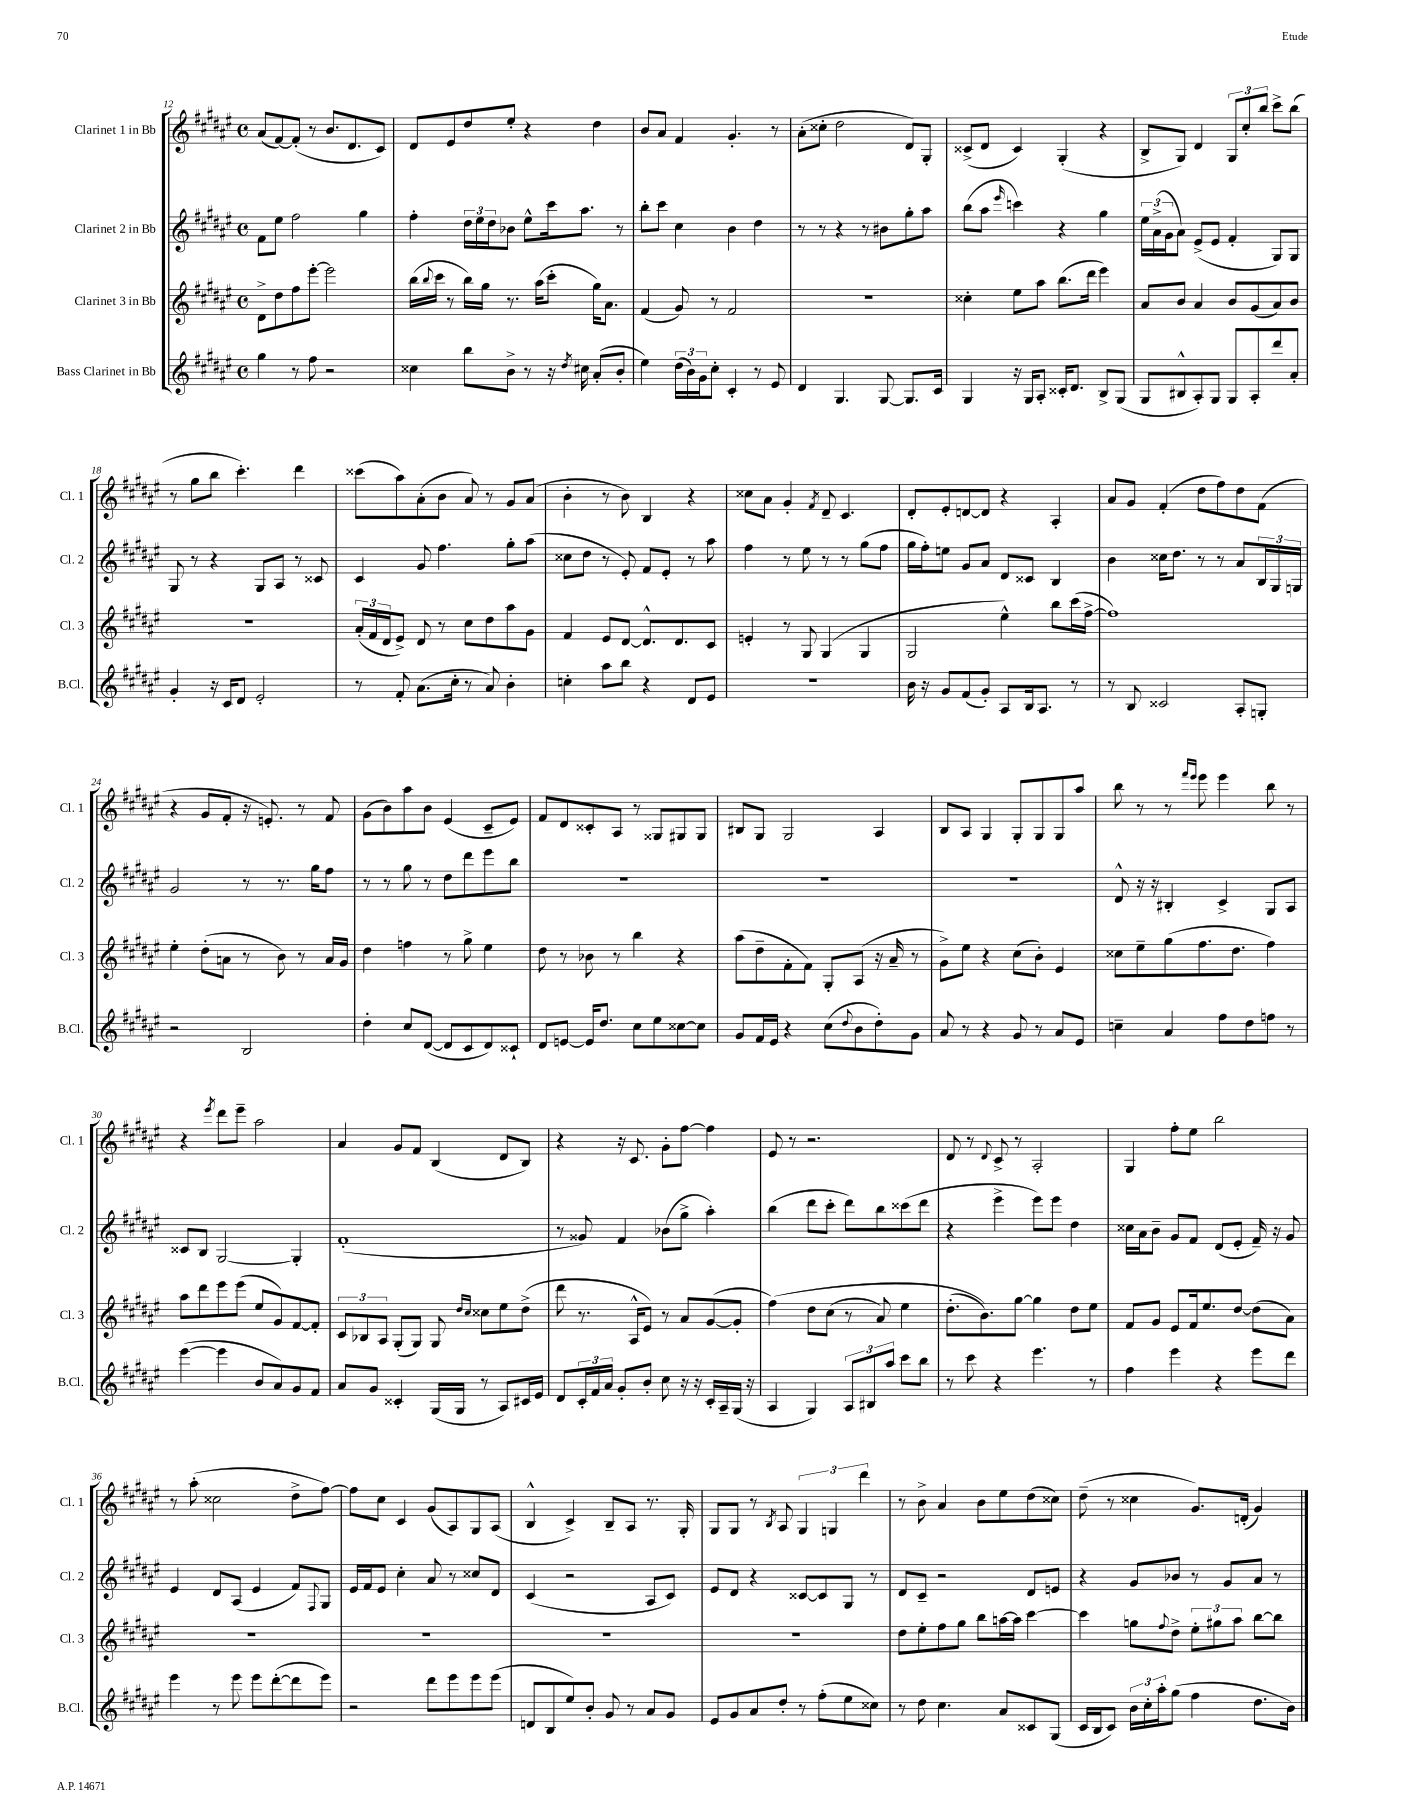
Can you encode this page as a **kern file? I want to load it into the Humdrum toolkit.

**kern	**kern	**kern	**kern
*staff4	*staff3	*staff2	*staff1
*clefG2	*clefG2	*clefG2	*clefG2
*k[f#c#g#d#a#e#]	*k[f#c#g#d#a#e#]	*k[f#c#g#d#a#e#]	*k[f#c#g#d#a#e#]
*M4/4	*M4/4	*M4/4	*M4/4
*met(c)	*met(c)	*met(c)	*met(c)
4gg#	8d#^	8f#	(8a#
.	8dd#	8ee#	[8f#)
8r	8ff#	2ff#	(8f#']
8ff#	[8eee#'	.	8r
2r	2eee#]	.	8.b
.	.	.	8.d#
.	.	4gg#	.
.	.	.	8c#)
=	=	=	=
4cc##	(16bb	4ff#'	8d#
.	8qqbb	.	.
.	16ccc#	.	.
.	8r	.	8e#
8bb	16bb)	24dd#	8dd#
.	.	24ee#	.
.	16gg#	.	.
.	.	24dd#	.
8b^	8.r	8b-	8ee#'
8r	.	8ee#^^	4r
.	(16aa#	.	.
16r	8ccc#'	16ccc#	.
8qdd#	.	.	.
16cc#	.	8.aa#	.
(8a#'	16gg#)	.	4dd#
.	8.a#	.	.
8b'	.	8r	.
=	=	=	=
4ee#)	(4f#	8bb'	8b
.	.	8ccc#	8a#
(24dd#	8g#)	4cc#	4f#
24b)	.	.	.
24g#	.	.	.
8cc#'	8r	.	.
4c#'	2f#	4b	4.g#'
8r	.	4dd#	.
8e#	.	.	8r
=	=	=	=
4d#	1r	8r	(8a#'
.	.	8r	8cc##'
4.G#	.	4r	2dd#
.	.	8r	.
[8G#	.	8b#	.
8.G#]	.	8gg#'	8d#)
.	.	8aa#	8G#'
16c#	.	.	.
=	=	=	=
4G#	4cc##'	(8bb	(8c##^
.	.	8aa#	8d#
.	.	16qqeee#	.
16r	8ee#	4ccc)	4c##)
16G#	.	.	.
8A#'	8aa#	.	.
16c##'	(8.bb	4r	(4G#'
8.d#	.	.	.
.	16ddd#	.	.
8B^	4eee#)	4gg#	4r
(8G#	.	.	.
=	=	=	=
8G#	8a#	24ee#	8B^
.	.	(24a#^	.
.	.	24g#	.
8B#^^	8b	8a#)	8G#)
8A#')	4a#	(8e#^	4d#
8G#	.	8e#	.
8G#	8b	4f#'	12G#
.	.	.	12cc#'
8A#'	(8g#	.	.
.	.	.	12bb
8ddd#	8a#)	8G#)	8ccc#^
8a#'	8b	8G#	(8bb
=	=	=	=
4g#'	1r	8G#	8r
.	.	8r	8gg#
16r	.	4r	8bb
16c#	.	.	.
8d#	.	.	4.ccc#')
2e#'	.	8G#	.
.	.	8A#	.
.	.	8r	4ddd#
.	.	8c##	.
=	=	=	=
8r	(24a#'	4c#	(8ccc##
.	24f#	.	.
.	24d#	.	.
8f#'	8e#^)	.	8aa#)
(8.a#	8d#	8g#	(8a#'
.	8r	4.ff#	8b
16cc#'	.	.	.
8r	8cc#	.	8a#)
8a#)	8dd#	.	8r
4b'	8aa#	8gg#'	8g#
.	8g#	(8aa#	(8a#
=	=	=	=
4cc'	4f#	8cc##	4b'
.	.	8dd#	.
8aa#	8e#	8r	8r
8bb	[8d#	8e#')	8b)
4r	8.d#^^]	8f#	4B
.	.	8e#'	.
.	8.d#	.	.
8d#	.	8r	4r
8e#	8c#	8aa#	.
=	=	=	=
1r	4e'	4ff#	8cc##
.	.	.	8a#
.	8r	8r	4g#'
.	8G#	8ee#	.
.	.	.	8qf#
.	(4G#	8r	8d#~
.	.	8r	4.c#
.	4G#	(8gg#	.
.	.	8ff#	.
=	=	=	=
16b	2G#	16gg#	8d#'
16r	.	16ff#')	.
8g#	.	8ee	8e#'
(8f#	.	8g#	[8d
8g#')	.	8a#	8d]
8A#	4ee#^^)	8d#	4r
16B	.	8c##	.
8.A#	.	.	.
.	8bb	4B	4A#'
8r	(16ccc#	.	.
.	[16ff#^	.	.
=	=	=	=
8r	1ff#])	4b	8a#
8B	.	.	8g#
2c##	.	16cc##	(4f#'
.	.	8.dd#	.
.	.	8r	8dd#
.	.	8r	8ff#)
8A#'	.	8a#	8dd#
8G'	.	24B	(8f#
.	.	24G#	.
.	.	24G	.
=	=	=	=
2r	4ee#'	2g#	4r
.	(8dd#'	.	8g#
.	8a	.	8f#'
2B	8r	8r	16r
.	.	.	8.e')
.	8b)	8.r	.
.	8r	.	8r
.	.	16gg#	.
.	16a	8ff#	8f#
.	16g#	.	.
=	=	=	=
4dd#'	4dd#	8r	(8g#
.	.	8r	8b)
8cc#	4ff	8gg#	8aa#
([8d#	.	8r	8b
8d#]	8r	8dd#	(4e#
8c#	8gg#^	8ddd#	.
8d#)	4ee#	8eee#	8c#~
8c##`	.	8bb	8e#)
=	=	=	=
8d#	8dd#	1r	8f#
[8e	8r	.	8d#
16e]	8b-	.	8c##'
8.dd#	.	.	.
.	8r	.	8A#
8cc#	4bb	.	8r
8ee#	.	.	8G##
[8cc##	4r	.	8G#
8cc##]	.	.	8G#
=	=	=	=
8g#	(8aa#	1r	8B#
16f#	8dd#~	.	8G#
16e#	.	.	.
4r	8f#'	.	2G#
.	8f#)	.	.
(8cc#	8G#'	.	.
8qqdd#	.	.	.
8b	(8A#	.	.
8dd#')	16r	.	4A#
.	16a#~	.	.
8g#	8r	.	.
=	=	=	=
8a#	8g#^)	1r	8B
8r	8ee#	.	8A#
4r	4r	.	4G#
8g#	(8cc#	.	8G#'
8r	8b')	.	8G#
8a#	4e#	.	8G#
8e#	.	.	8aa#
=	=	=	=
4cc~	8cc##	8d#^^	8bb
.	8ee#~	16r	8r
.	.	16r	.
4a#	(8gg#	4B#'	8r
.	.	.	16qqfff#
.	.	.	16qqeee#
.	8.ff#	.	8eee#
8ff#	.	4c#^	4eee#
.	8.dd#	.	.
8dd#	.	.	.
8ff	4ff#)	8G#	8bb
8r	.	8A#	8r
=	=	=	=
([4eee#	8aa#	8c##	4r
.	8ddd#	8B	.
.	.	.	8qeee#
4eee#]	8eee#	[2G#	8ddd#
.	(8eee#	.	8eee#~
8b	8ee#	.	2aa#
8a#)	8g#)	.	.
8g#	[8f#	4G#']	.
8f#	8f#']	.	.
=	=	=	=
8a#	12c#	(1f#'	4a#
.	12B-	.	.
8g#	.	.	.
.	12A#	.	.
4c##'	(8G#'	.	8g#
.	8G#)	.	8f#
(16G#	8G#	.	(4B
16G#	.	.	.
.	16qqdd#	.	.
.	16qqcc#	.	.
8r	8cc##	.	.
8A#)	8ee#	.	8d#
16c#	(8dd#^	.	8B)
16e#	.	.	.
=	=	=	=
8d#	8ddd#	8r	4r
24c#'	8.r	8g##)	.
24f#	.	.	.
24a#	.	.	.
8g#'	.	4f#	16r
.	16A#^^	.	8.c#
8b'	8e#)	.	.
8cc#	8r	(8b-	8g#'
16r	8a#	8gg#^	[8ff#
16r	.	.	.
16c#'	([8g#	4aa#')	4ff#]
16A#~	.	.	.
(16G#	8g#']	.	.
16r	.	.	.
=	=	=	=
4A#	&(4ff#)	(4bb	8e#
.	.	.	8r
4G#)	8dd#	8ddd#	2.r
.	(8cc#	8ccc#'	.
12A#	8r	8ddd#)	.
12B#	.	.	.
.	8a#)	8bb	.
12aa#	.	.	.
8ccc#	4ee#	(8ccc##	.
8bb	.	8ddd#	.
=	=	=	=
8r	(8.dd#'	4r	8d#
8ccc#	.	.	8r
.	8.b)&)	.	.
.	.	.	8qqd#
4r	.	4eee#^	8c#^
.	[8gg#	.	8r
4.eee#	4gg#]	8eee#)	2A#'
.	.	8eee#	.
.	8dd#	4dd#	.
8r	8ee#	.	.
=	=	=	=
4ff#	8f#	16cc##	4G#
.	.	16a#	.
.	8g#	8b~	.
4eee#	8e#	8g#	8ff#'
.	16f#	8f#	8ee#
.	8.ee#	.	.
4r	.	(8d#	2bb
.	[8dd#	8e#'	.
8eee#	(8dd#]	16f#~)	.
.	.	16r	.
8ddd#	8a#)	8g#	.
=	=	=	=
4eee#	1r	4e#	8r
.	.	.	(8aa#'
8r	.	8d#	2cc##
8eee#	.	(8A#	.
8eee#	.	4e#	.
([8ddd#'	.	.	.
8ddd#]	.	8f#)	8dd#^
.	.	8qqF#	.
8eee#)	.	8G#	[8ff#)
=	=	=	=
2r	1r	16e#	8ff#]
.	.	16f#	.
.	.	8e#	8cc#
.	.	4cc#'	4c#
8ddd#	.	8a#	(8g#
8eee#	.	8r	8A#)
8eee#	.	8cc##	8G#
(8eee#	.	8d#	(8A#
=	=	=	=
8d	1r	(4c#	4B^^
8B	.	.	.
8ee#)	.	2r	4c#^)
8b'	.	.	.
8g#	.	.	8B~
8r	.	.	8A#
8a#	.	8A#	8.r
8g#	.	8c#)	.
.	.	.	16G#'
=	=	=	=
8e#	1r	8e#	8G#
8g#	.	8d#	8G#
8a#	.	4r	8r
.	.	.	8qB
8dd#'	.	.	8A#
8r	.	[8c##	6G#
(8ff#'	.	8c##]	.
.	.	.	6G
8ee#	.	8G#	.
.	.	.	6ddd#
8cc##)	.	8r	.
=	=	=	=
8r	8dd#	8d#	8r
8dd#	8ee#'	8c#~	8b^
4.cc#	8ff#	2r	4a#
.	8gg#	.	.
.	8bb	.	8b
8a#	[16aa	.	8ee#
.	16aa]	.	.
8c##	[4ccc#	8d#	(8dd#
(8G#	.	8e	8cc##)
=	=	=	=
16c#	4ccc#]	4r	(8dd#~
16B	.	.	.
8c#)	.	.	8r
24b	8gg	8g#	4cc##
24cc#'	.	.	.
24aa#'	.	.	.
.	8qqff#	.	.
(8gg#	8dd#^	8b-	.
4ff#	12ee#'	8r	8.g#)
.	12gg#	.	.
.	.	8g#	.
.	12aa#	.	.
.	.	.	(16d'
8.dd#	[8bb	8a#	4g#)
.	8bb]	8r	.
16b)	.	.	.
==	==	==	==
*-	*-	*-	*-
